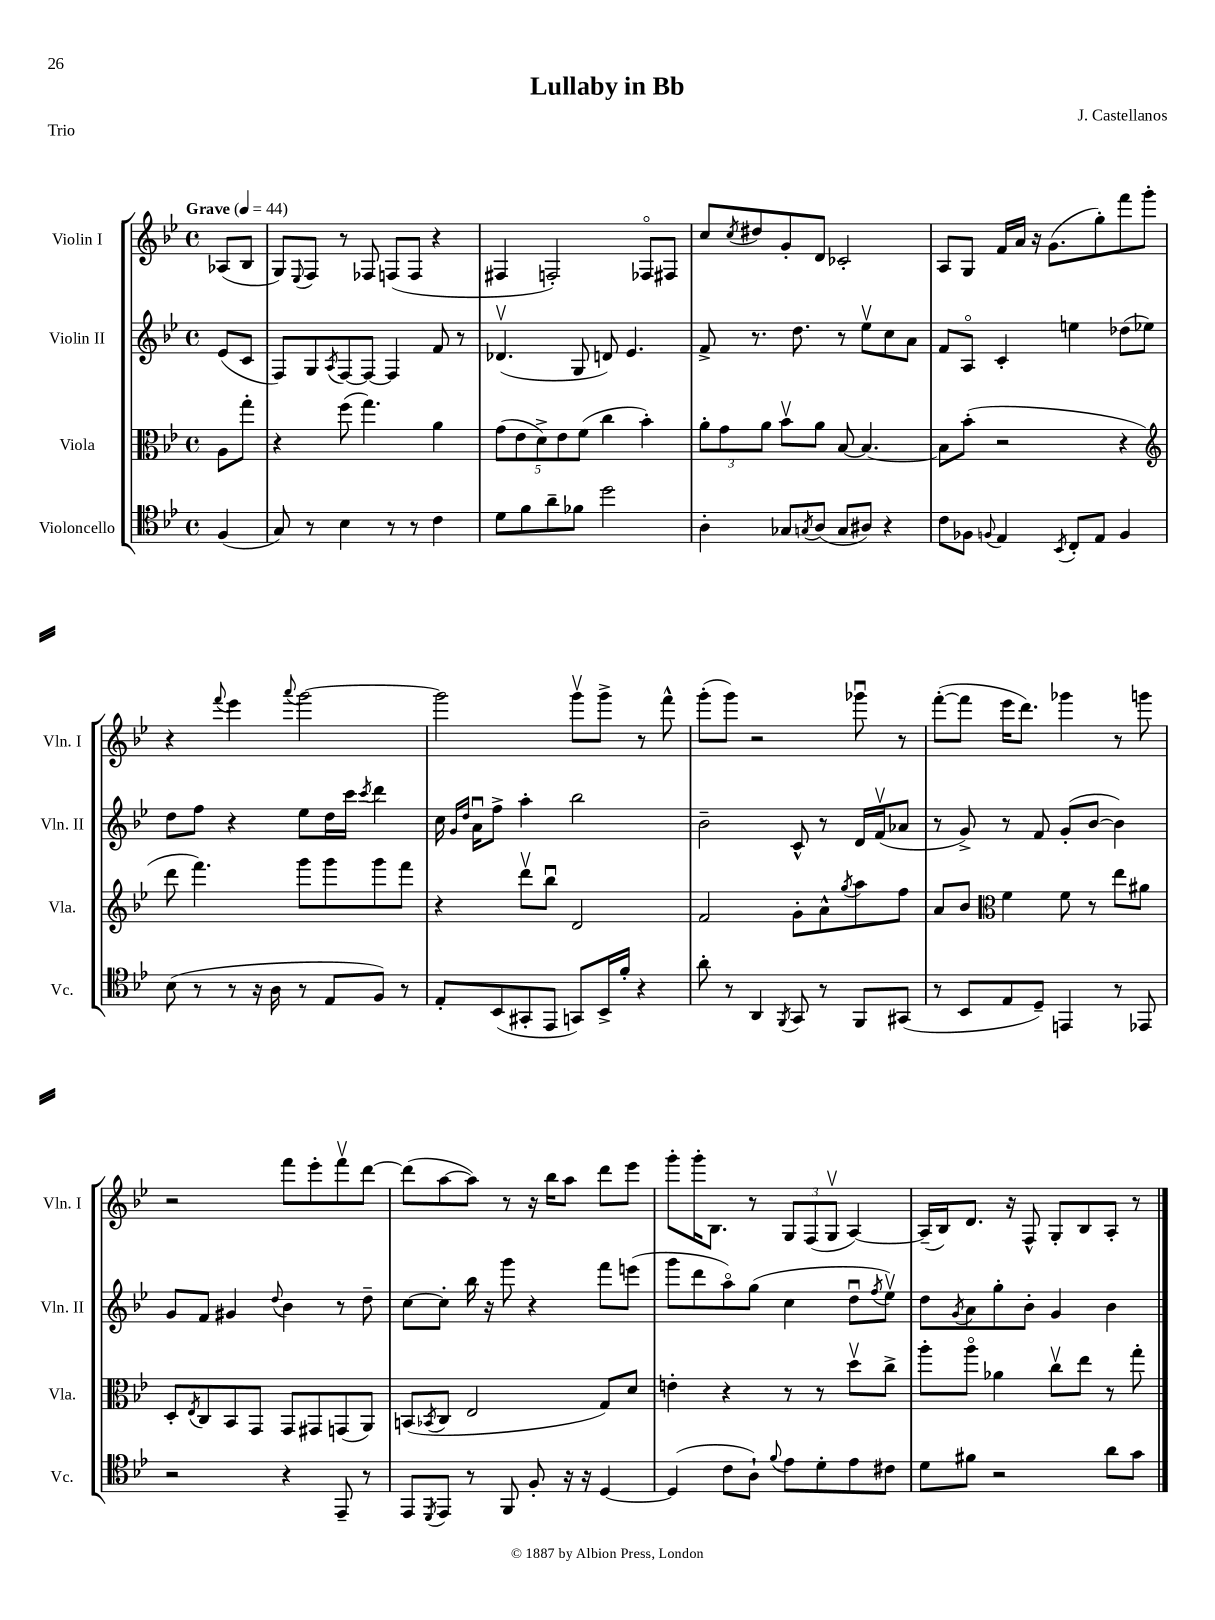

**kern	**kern	**kern	**kern
*staff4	*staff3	*staff2	*staff1
*clefC4	*clefC3	*clefG2	*clefG2
*k[b-e-]	*k[b-e-]	*k[b-e-]	*k[b-e-]
*M4/4	*M4/4	*M4/4	*M4/4
*met(c)	*met(c)	*met(c)	*met(c)
*MM44	*MM44	*MM44	*MM44
(4F	8A	(8e-	(8A-
.	8gg'	8c	8B-
=	=	=	=
8G)	4r	8F)	8G)
.	.	.	8qqE-
8r	.	8G	8F
.	.	8qA	.
4B-	(8ff	[8F	8r
.	4.gg)	8F_	8F-
8r	.	4F]	(8F
8r	.	.	8F
4c	4a	8f	4r
.	.	8r	.
=	=	=	=
8d	(10g	(4.d-v	4F#
.	10e-	.	.
8f	.	.	.
.	10d^)	.	.
8a~	.	.	2F')
.	10e-	.	.
8f-	.	8G	.
.	(10f	.	.
2dd	4cc	8d)	.
.	.	4.e-	.
.	4b-')	.	8F-o
.	.	.	8F#
=	=	=	=
4A'	12a'	8f^	8cc
.	12g	.	.
.	.	.	8qcc
.	.	8.r	8dd#
.	12a	.	.
8G-	8b-v	.	8g'
.	.	8.dd	.
8qG	.	.	.
(8A	8a	.	8d
8G	[8B-	8r	2c-'
8A#)	4.B-_	8ee-v	.
4r	.	8cc	.
.	.	8a	.
=	=	=	=
8c	8B-]	8f	8A
8F-	(8b-'	8Ao	8G
8qqF	.	.	.
4E-	2r	4c'	16f
.	.	.	16a
.	.	.	16r
.	.	.	(8.g
8qBB-	.	.	.
8C'	.	4ee	.
8E-	.	.	8gg')
4F	4r	(8dd-	8fff
.	.	8ee-)	8ggg'
=	=	=	=
*	*clefG2	*	*
(8B-	8ddd	8dd	4r
8r	4.fff)	8ff	.
.	.	.	8qqfff
8r	.	4r	4eee-
16r	.	.	.
16A	.	.	.
.	.	.	8qqaaa
8r	8ggg	8ee-	[2ggg
8E-	8ggg	16dd	.
.	.	16ccc	.
.	.	8qccc	.
8F)	8ggg	4ddd	.
8r	8fff	.	.
=	=	=	=
8E-'	4r	16cc	2ggg]
.	.	16qqg	.
.	.	16qqdd	.
.	.	16au	.
(8BB-	.	8ff^	.
8GG#'	8dddv	4aa'	.
8EE-	8bb-u	.	.
8GG)	2d	2bb-	8gggv
16BB-^	.	.	8ggg^
16f'	.	.	.
4r	.	.	8r
.	.	.	8fff^^
=	=	=	=
8a'	2f	2b-~	(8ggg'
8r	.	.	8ggg)
4AA	.	.	2r
8qFF	.	.	.
8GG	8g'	8c^^	.
8r	8a^^	8r	.
.	8qgg	.	.
8FF	8aa	16d	8ggg-u
.	.	(16fv	.
(8GG#	8ff	8a-	8r
=	=	=	=
8r	8a	8r	([8fff'
8BB-	8b-	8g^)	8fff]
*	*clefC3	*	*
8E-	4f	8r	16eee-
.	.	.	8.ddd)
8D~)	.	8f	.
4EE	8f	(8g'	4ggg-
.	8r	[8b-	.
8r	8ee-	4b-])	8r
8EE-	8a#	.	8ggg
=	=	=	=
2r	8D'	8g	2r
.	8qE-	.	.
.	8C	8f	.
.	8BB-	4g#	.
.	8GG	.	.
.	.	8qqdd	.
4r	8GG	4b-	8fff
.	8GG#	.	8eee-'
8EE-~	(8GG	8r	8fffv
8r	8AA)	8dd~	[8ddd
=	=	=	=
8EE-	(8BB	[8cc	(8ddd]
8qDD	8qBB-	.	.
8EE-	8C	8cc']	[8aa
8r	2E-	16bb-	8aa])
.	.	16r	.
8FF	.	8ggg	8r
8F'	.	4r	16r
.	.	.	16bb-
16r	.	.	8aa
16r	.	.	.
[4D	8G)	8fff	8ddd
.	8d	(8eee	8eee-
=	=	=	=
(4D]	4e'	8ggg	8ggg'
.	.	8ddd	16ggg'
.	.	.	8.B-
8c	4r	8aao)	.
8A`)	.	(8gg	8r
8qqf	.	.	.
8e-	8r	4cc	12G
.	.	.	(12F
8d'	8r	.	.
.	.	.	12Gv
8e-	8ddv	8ddu	[4A)
.	.	8qff	.
8c#	8cc^	8ee-v)	.
=	=	=	=
8d	8aa'	8dd	(16A~]
.	.	.	16B-)
.	.	8qg	.
8f#	8aao	8a	8.d
2r	4a-	8gg'	.
.	.	.	16r
.	.	8b-'	8F^^
.	8ccv	4g	8G'
.	8ee-	.	8B-
8a	8r	4b-	8A'
8g	8gg'	.	8r
==	==	==	==
*-	*-	*-	*-
